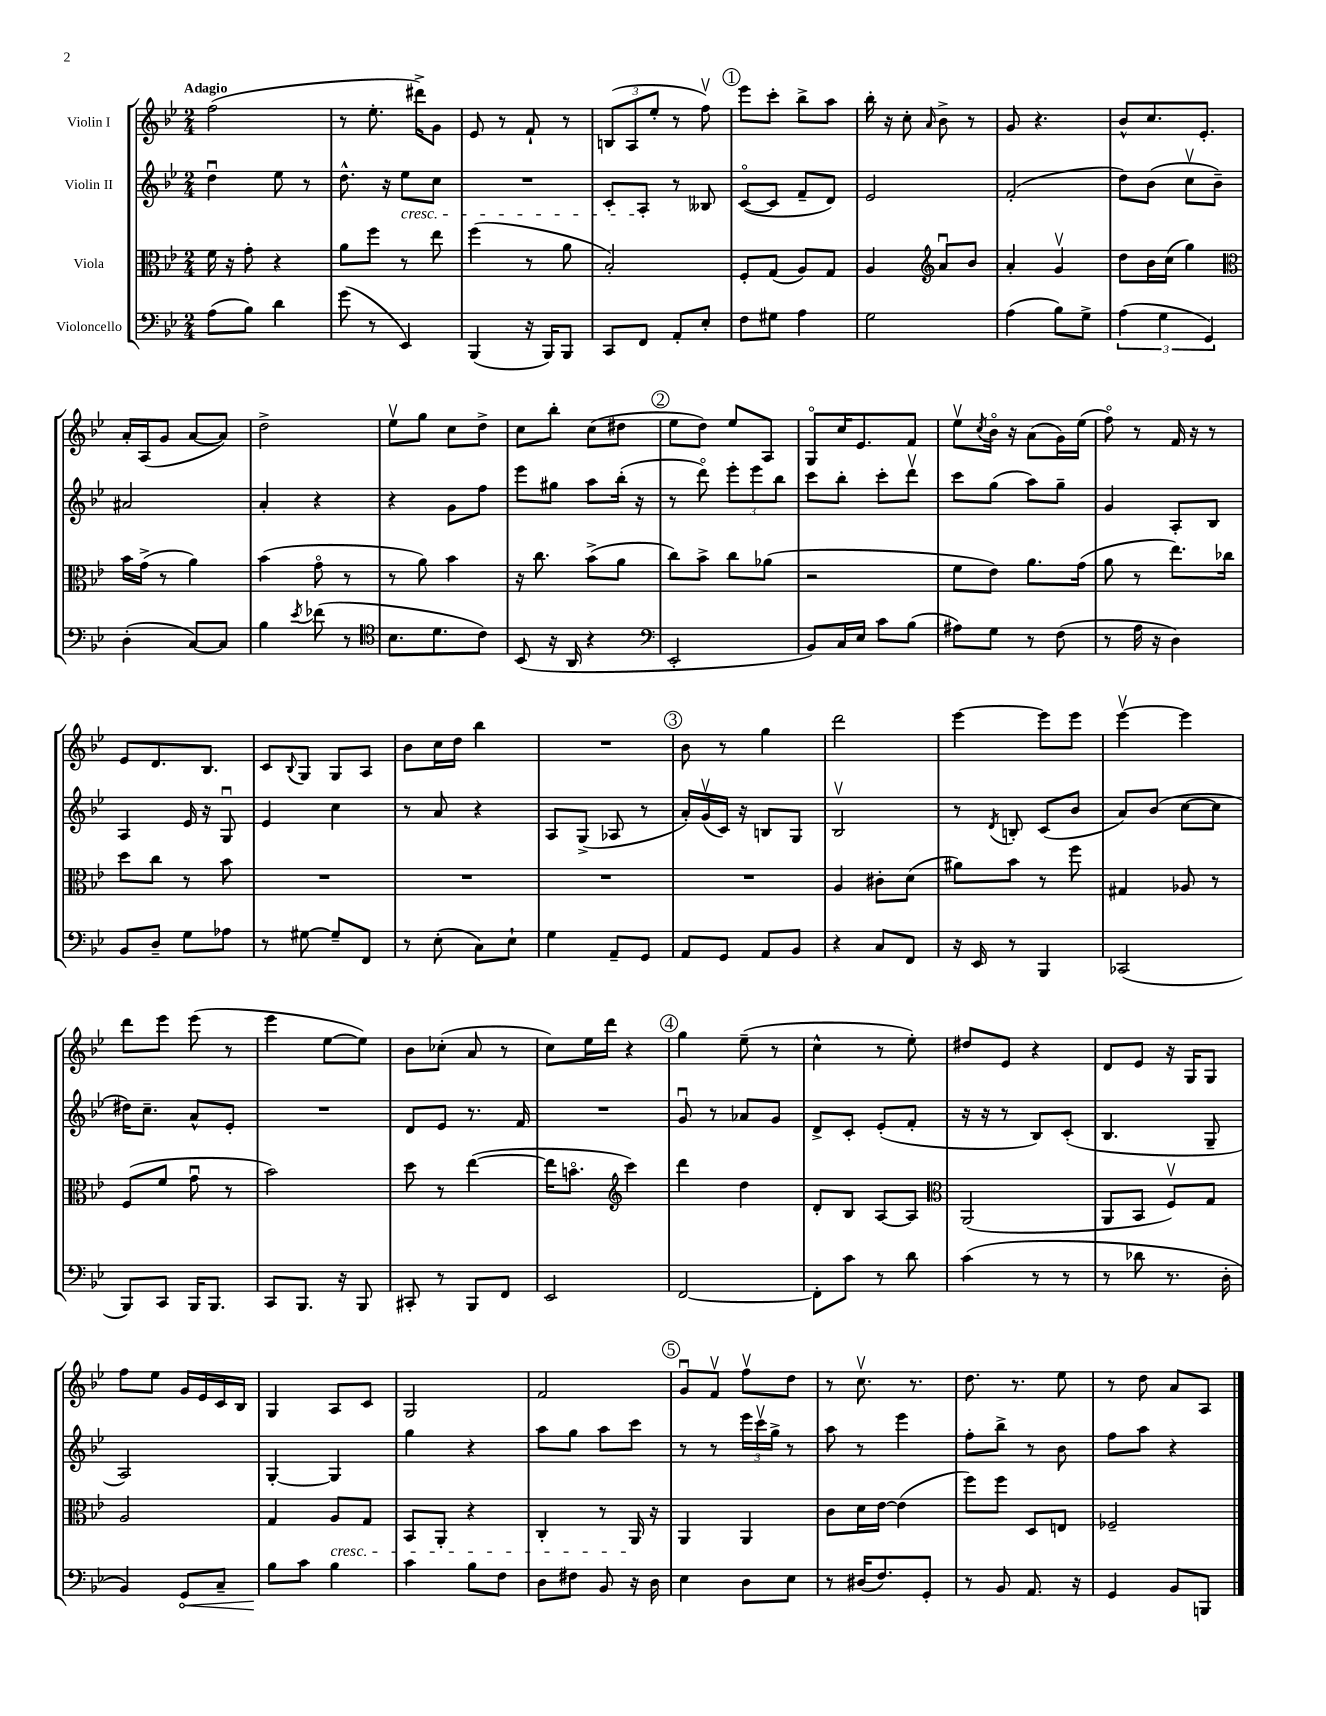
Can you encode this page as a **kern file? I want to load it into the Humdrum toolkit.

**kern	**dynam	**kern	**kern	**kern
*part4	*part4	*part3	*part2	*part1
*staff4	*staff4	*staff3	*staff2	*staff1
*I"Violoncello	*	*I"Viola	*I"Violin II	*I"Violin I
*clefF4	*	*clefC3	*clefG2	*clefG2
*k[b-e-]	*	*k[b-e-]	*k[b-e-]	*k[b-e-]
*M2/4	*	*M2/4	*M2/4	*M2/4
=1	=1	=1	=1	=1
!	!	!	!	!LO:TX:a:B:t=Adagio
(8A\L	.	16f\	4ddu\	(2ff\
.	.	16r	.	.
8B-\J)	.	8g'\	.	.
4d\	.	4r	8ee-\	.
.	.	.	8r	.
=2	=2	=2	=2	=2
(8g\	.	8a\L	8.dd^^\	8r
8r	.	8ff\J	.	8.ee-'\
.	.	.	16r	.
!	!	!	!LO:TX:b:i:t=cresc.	!
4EE-/)	.	8r	8ee-\L	.
.	.	.	.	16ddd#X^\KL)
.	.	8ee-\	8cc\J	8g\J
=3	=3	=3	=3	=3
(4BBB-/	.	(4ff\	2r	8e-/
.	.	.	.	8r
16r	.	8r	.	8f`/
16BBB-/KL)	.	.	.	.
8BBB-/J	.	8a\	.	8r
=4	=4	=4	=4	=4
8CC/L	.	2B-'/)	8c'/L	(12Bn/L
.	.	.	.	12A/
8FF/J	.	.	8A'/J	.
.	.	.	.	12ee-'/J
8AA'/L	.	.	8r	8r
8E-'/J	.	.	8B--X/	8ffv\)
!!LO:REH:place=s1:t=1
=5	=5	=5	=5	=5
8F\L	.	8F'/L	([8c/L	8eee-\L
8G#X\J	.	(8G/J	8c/J]	8ccc'\J
4A\	.	8A/L)	8f~/L	8bb-^\L
.	.	8G/J	8d/J)	8aa\J
=6	=6	=6	=6	=6
2G\	.	4A/	2e-/	16bb-'\
.	.	.	.	16r
.	.	.	.	8cc'\
*	*	*clefG2	*	*
.	.	.	.	16qqa/
.	.	8au/L	.	8b-^\
.	.	8b-/J	.	8r
=7	=7	=7	=7	=7
(4A\	.	4a'/	(2f'/	8g/
.	.	.	.	4.r
8B-\L)	.	4gv/	.	.
8G^\J	.	.	.	.
=8	=8	=8	=8	=8
(6A\	.	8dd\L	8dd\L)	8b-^^/L
.	.	16b-\L	(8b-\J	8.cc/
6G\	.	.	.	.
.	.	(16cc\JJ	.	.
.	.	4gg\)	8ccv\L	.
.	.	.	.	8.e-'/J
6GG/)	.	.	.	.
.	.	.	8b-~\J)	.
!!LO:LB:g=z
=9	=9	=9	=9	=9
*	*	*clefC3	*	*
(4D'\	.	16b-\LL	2a#X/	16a'/LL
.	.	(16g^\JJ	.	(16A/J
.	.	8r	.	8g/J
[8C/L)	.	4a\)	.	[8a/L
8C/J]	.	.	.	8a/J])
=10	=10	=10	=10	=10
4B-\	.	(4b-\	4a'/	2dd^\
8qe-/	.	.	.	.
(8f-X\	.	8g\	4r	.
8r	.	8r	.	.
=11	=11	=11	=11	=11
*clefC4	*	*	*	*
8.B-\L	.	8r	4r	8ee-v\L
.	.	8a\)	.	8gg\J
8.d\	.	.	.	.
.	.	4b-\	8g\L	8cc\L
8c\J)	.	.	8ff\J	8dd^\J
=12	=12	=12	=12	=12
(8BB-/	.	16r	8eee-\L	8cc\L
.	.	8.cc\	.	.
16r	.	.	8gg#X\J	8bb-'\J
16AA/	.	.	.	.
4r	.	(8b-^\L	8aa\L	(8cc\L
.	.	8a\J	(16bb-'\Jk	8dd#X\J
.	.	.	16r	.
!!LO:REH:place=s1:t=2
=13	=13	=13	=13	=13
*clefF4	*	*	*	*
2EE-'/	.	8cc\L)	8r	8ee-\L
.	.	8b-^\J	8ddd\)	8dd\J)
.	.	8cc\L	12eee-'\L	8ee-/L
.	.	.	12eee-\	.
.	.	(8a-X\J	.	8A/J
.	.	.	12bb-\J	.
=14	=14	=14	=14	=14
8BB-/L)	.	2r	8ccc\L	8G/L
16C/L	.	.	8bb-'\J	16cc/K
16E-/JJ	.	.	.	8.e-/
8c\L	.	.	8ccc'\L	.
(8B-\J	.	.	8dddv\J	8f/J
=15	=15	=15	=15	=15
8A#X\L)	.	8f\L	8ccc\L	8ee-v\L
.	.	.	.	8qcc/
8G\J	.	8e-\J)	(8gg\J	16b-\Jk
.	.	.	.	16r
8r	.	8.a\L	8aa\L)	(8a\L
(8F\	.	.	8gg~\J	16g\L)
.	.	(16g\Jk	.	(16ee-\JJ
=16	=16	=16	=16	=16
8r	.	8a\	4g/	8ff\)
16A\	.	8r	.	8r
16r	.	.	.	.
4D\)	.	8.ee-\L)	8A'/L	16f/
.	.	.	.	16r
.	.	.	8B-/J	8r
.	.	16cc-X\Jk	.	.
!!LO:LB:g=z
=17	=17	=17	=17	=17
8BB-/L	.	8dd\L	4A/	8e-/L
8D~/J	.	8cc\J	.	8.d/
8G\L	.	8r	16e-/	.
.	.	.	16r	8.B-/J
8A-X\J	.	8b-\	8Gu/	.
=18	=18	=18	=18	=18
8r	.	2r	4e-/	8c/L
.	.	.	.	8qqB-/
[8G#X\	.	.	.	8G/J
8G#~/L]	.	.	4cc\	8G/L
8FF/J	.	.	.	8A/J
=19	=19	=19	=19	=19
8r	.	2r	8r	8b-\L
(8E-'\	.	.	8a/	16cc\L
.	.	.	.	16dd\JJ
8C\L)	.	.	4r	4bb-\
8E-`\J	.	.	.	.
=20	=20	=20	=20	=20
4G\	.	2r	8A/L	2r
.	.	.	(8G^/J	.
8AA~/L	.	.	8A-X/	.
8GG/J	.	.	8r	.
!!LO:REH:place=s1:t=3
=21	=21	=21	=21	=21
8AA/L	.	2r	16a'/LL)	8b-\
.	.	.	(16gv/	.
8GG/J	.	.	16c/JJ)	8r
.	.	.	16r	.
8AA/L	.	.	8Bn/L	4gg\
8BB-/J	.	.	8G/J	.
=22	=22	=22	=22	=22
4r	.	4A/	2B-v/	2ddd\
8C/L	.	8c#X'\L	.	.
8FF/J	.	(8d\J	.	.
=23	=23	=23	=23	=23
16r	.	8a#X\L)	8r	[4eee-\
16EE-/	.	.	.	.
.	.	.	8qd/	.
8r	.	8b-\J	8Bn'/	.
4BBB-/	.	8r	(8c/L	8eee-\L]
.	.	8ff\	8b-/J	8eee-\J
=24	=24	=24	=24	=24
(2CC-X/	.	4G#X/	8a/L)	[4eee-v\
.	.	.	(8b-/J	.
.	.	8A-X/	[8cc\L	4eee-\]
.	.	8r	8cc\J]	.
!!LO:LB:g=z
=25	=25	=25	=25	=25
8BBB-/L)	.	(8F/L	16dd#X\KL)	8ddd\L
.	.	.	8.cc~\J	.
8CC/J	.	8f/J	.	8eee-\J
16BBB-/KL	.	8gu\	8a^^/L	(8eee-\
8.BBB-/J	.	.	.	.
.	.	8r	8e-'/J	8r
=26	=26	=26	=26	=26
8CC/L	.	2b-\)	2r	4eee-\
8.BBB-/J	.	.	.	.
.	.	.	.	[8ee-\L
16r	.	.	.	.
8BBB-/	.	.	.	8ee-\J])
=27	=27	=27	=27	=27
8CC#X'/	.	8dd\	8d/L	8b-\L
8r	.	8r	8e-/J	(8cc-X'\J
8BBB-/L	.	([4ee-\	8.r	8a/
8FF/J	.	.	.	8r
.	.	.	16f/	.
=28	=28	=28	=28	=28
2EE-/	.	16ee-\KL]	2r	8cc\L)
.	.	8.bn\J	.	.
.	.	.	.	16ee-\L
.	.	.	.	16ddd\JJ
*	*	*clefG2	*	*
.	.	4ccc\)	.	4r
!!LO:REH:place=s1:t=4
=29	=29	=29	=29	=29
[2FF/	.	4ddd\	8gu/	4gg\
.	.	.	8r	.
.	.	4dd\	8a-X/L	(8ee-~\
.	.	.	8g/J	8r
=30	=30	=30	=30	=30
8FF'\L]	.	8d'/L	8d^/L	4cc^^\
8c\J	.	8B-/J	8c'/J	.
8r	.	[8A/L	(8e-'/L	8r
8d\	.	8A/J]	8f'/J	8ee-'\)
=31	=31	=31	=31	=31
*	*	*clefC3	*	*
(4c\	.	(2AA/	16r	8dd#X/L
.	.	.	16r	.
.	.	.	8r	8e-/J
8r	.	.	8B-/L)	4r
8r	.	.	(8c'/J	.
=32	=32	=32	=32	=32
8r	.	8AA/L	4.B-/	8d/L
8d-X\	.	8BB-/J	.	8e-/J
8.r	.	8Fv/L)	.	16r
.	.	.	.	16G/KL
.	.	8G/J	8G~/	8G/J
16D'\	.	.	.	.
!!LO:LB:g=z
=33	=33	=33	=33	=33
4BB-/)	.	2A/	2A/)	8ff\L
.	.	.	.	8ee-\J
!	!LO:HP:b	!	!	!
8GG/L	<	.	.	16g/LL
.	.	.	.	16e-/
8C~/J	.	.	.	16c/
.	.	.	.	16B-/JJ
=34	=34	=34	=34	=34
8B-\L	.	4G/	[4G'/	4G/
8c\J	[	.	.	.
!	!	!LO:TX:b:i:t=cresc.	!	!
4B-\	.	8A/L	4G/]	8A/L
.	.	8G/J	.	8c/J
=35	=35	=35	=35	=35
4c\	.	8BB-/L	4gg\	2G/
.	.	8AA'/J	.	.
8B-\L	.	4r	4r	.
8F\J	.	.	.	.
=36	=36	=36	=36	=36
8D\L	.	4C'/	8aa\L	2f/
8F#X\J	.	.	8gg\J	.
8BB-/	.	8r	8aa\L	.
16r	.	16AA/	8ccc\J	.
16D\	.	16r	.	.
!!LO:REH:place=s1:t=5
=37	=37	=37	=37	=37
4E-\	.	4AA/	8r	8gu/L
.	.	.	8r	8fv/J
8D\L	.	4AA/	24eee-\LL	8ffv\L
.	.	.	24cccv\	.
.	.	.	24gg^\JJ	.
8E-\J	.	.	8r	8dd\J
=38	=38	=38	=38	=38
8r	.	8c\L	8aa\	8r
(16D#X/KL	.	16d\L	8r	8.ccv\
8.F/)	.	[16e-\JJ	.	.
.	.	(4e-\]	4eee-\	.
.	.	.	.	8.r
8GG'/J	.	.	.	.
=39	=39	=39	=39	=39
8r	.	8ff\L)	8ff'\L	8.dd\
8BB-/	.	8ff\J	8bb-^\J	.
.	.	.	.	8.r
8.AA/	.	8D/L	8r	.
.	.	8En/J	8b-\	8ee-\
16r	.	.	.	.
=40	=40	=40	=40	=40
4GG/	.	2F-X~/	8ff\L	8r
.	.	.	8aa\J	8dd\
8BB-/L	.	.	4r	8a/L
8BBBn/J	.	.	.	8A/J
==	==	==	==	==
*-	*-	*-	*-	*-
